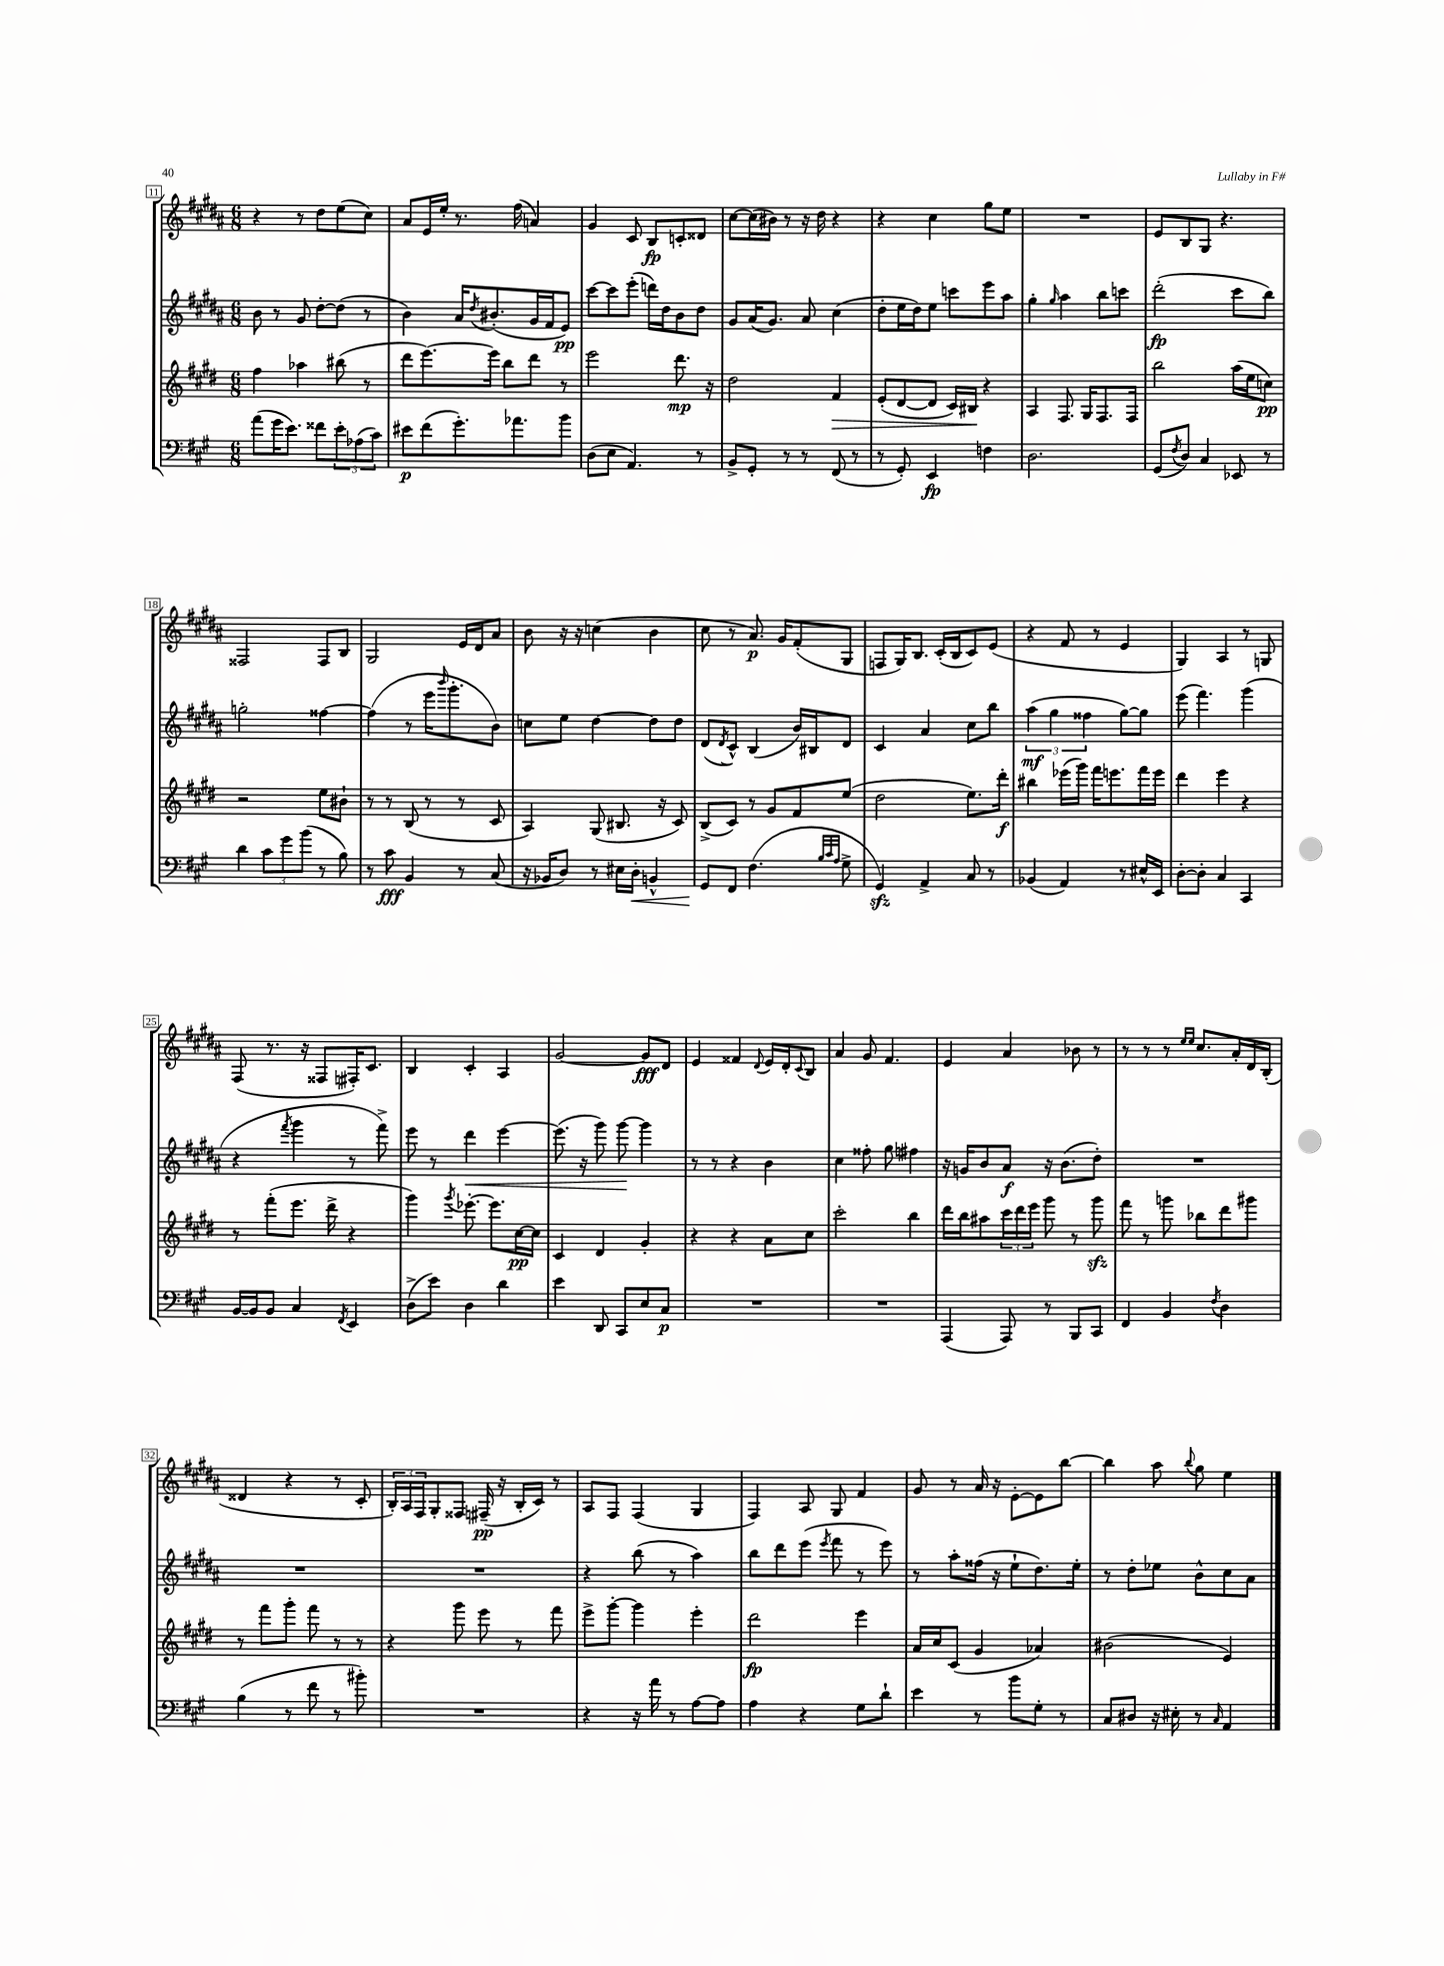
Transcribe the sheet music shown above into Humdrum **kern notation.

**kern	**kern	**kern	**kern
*staff4	*staff3	*staff2	*staff1
*clefF4	*clefG2	*clefG2	*clefG2
*k[f#c#g#]	*k[f#c#g#d#]	*k[f#c#g#d#a#]	*k[f#c#g#d#a#]
*M6/8	*M6/8	*M6/8	*M6/8
(8a\L	4ff#\	8b\	4r
16g#\K	.	8r	.
8.e\J)	.	.	.
.	4aa-\	8g#/	8r
8f##\L	.	[8dd#'\L	8dd#\L
12e'\	(8bb#\	(8dd#\]J	(8ee\
(12A-\	.	.	.
.	8r	8r	8cc#\J)
12c#\J)	.	.	.
=	=	=	=
8e#\L	8ddd#\L	4b\)	8a#/L
(8f#\	[8.eee\)	.	16e/L
.	.	.	16ee'/JJ
8.g#'\)	.	16a#/LK	8.r
.	.	8qdd#/	.
.	16eee\]Jk	(8.b#'/	.
.	8bb\L	.	.
8.a-\	.	.	(16ff#\
.	8ddd#\J	16g#/L	4a/)
.	.	16f#/J	.
8b\J	8r	8e/J)	.
=	=	=	=
(8D\L	2eee\	[8ccc#\L	4g#/
8E\J	.	8ccc#\]	.
4.AA/)	.	(8eee'\J	8c#/
.	.	16ddd\LL)	8B/L
.	.	16dd#\J	.
.	8.ddd#\	8b\	8c'/
8r	.	8dd#\J	8d##/J
.	16r	.	.
=	=	=	=
8BB^/L	2dd#\	8g#/L	[8cc#\L
8GG#'/J	.	(16a#/K	(16cc#\]L
.	.	8.g#/J)	16b#\JJ)
8r	.	.	8r
8r	.	8a#/	16r
.	.	.	16dd#\
(8FF#/	4f#/	(4cc#\	4r
8r	.	.	.
=	=	=	=
8r	(8e'/L	8dd#'\L	4r
8GG#'/)	[8d#/	16ee\L	.
.	.	16dd#\J)	.
4EE/	8d#/]J	8ee\J	4cc#\
.	16c#/LL)	8ccc\L	.
.	16B#/JJ	.	.
4F\	4r	8eee\	8gg#\L
.	.	8aa#\J	8ee\J
=	=	=	=
2.D\	4A/	4gg#'\	2.r
.	.	16qqgg#/	.
.	8.F#/	4aa#\	.
.	16G#/LK	.	.
.	8.F#/	8bb\L	.
.	.	8ccc\J	.
.	16F#/Jk	.	.
=	=	=	=
(8GG#/L	2bb\	(2ddd#'\	8e/L
8qF#/	.	.	.
8D/J)	.	.	8B/
4C#/	.	.	8G#/J
.	.	.	4.r
8EE-/	(16aa\LL	8ccc#\L	.
.	16ee\J	.	.
8r	8cc\J)	8bb\J)	.
=	=	=	=
4d\	2r	2gg'\	2F##/
12c#\L	.	.	.
12g#\	.	.	.
(12b\J	.	.	.
8r	8ee\L	[4ff##\	8F##/L
8B\)	8b#`\J	.	8B/J
=	=	=	=
8r	8r	(4ff##\]	2G#/
8c#\	8r	.	.
4BB/	(8B/	8r	.
.	8r	16eee\LK	.
.	.	16qqbbb/	.
.	.	8.ggg#'\	.
8r	8r	.	16e/LL
.	.	.	16d#/J
(8C#/	8c#/	8b\J)	8a#/J
=	=	=	=
16r	4A/)	8cc\L	8b\
16BB-/LK	.	.	.
8D/J)	.	8ee\J	16r
.	.	.	16r
8r	(8G#/	[4dd#\	(4cc\
16E#\LL	8.B#/	.	.
16D'\JJ	.	.	.
4BB^^/	.	8dd#\]L	4b\
.	16r	.	.
.	8c#/)	8dd#\J	.
=	=	=	=
8GG#/L	(8B^/L	(8d#/L	8cc#\
.	.	8qd#/	.
8FF#/J	8c#/J)	8c#^^/J)	8r
(4.F#\	8r	(4B/	8.a#/)
.	8g#/L	.	.
.	.	.	16g#/LK
.	8f#/	16b/LL)	(8f#'/
.	.	16B#/J	.
32qqB/LLL	.	.	.
32qqc#/	.	.	.
32qqA/JJJ	.	.	.
8G#^\	(8ee/J	8d#/J	8G#/J
=	=	=	=
4GG#/)	2dd#\	4c#/	8F/L
.	.	.	16G#/K)
.	.	.	8.B/J
4AA^/	.	4a#/	.
.	.	.	(16c#'/LL
.	.	.	16B/J
8C#/	8.ee\L)	8cc#\L	8c#/)
8r	.	8bb\J	(8e/J
.	16ddd#'\Jk	.	.
=	=	=	=
(4BB-/	4bb#\	(6aa#\	4r
.	.	6gg#\	.
4AA/)	(16eee-\LL	.	8f#/
.	16ggg#\JJ)	.	.
.	.	6ff##\	.
.	16fff#\LK	.	8r
.	8.eee\	.	.
8r	.	[8gg#\L)	4e/
16E#^^/LL	16fff#\L	8gg#\]J	.
16EE/JJ	16eee\JJ	.	.
=	=	=	=
[8D'\L	4ddd#\	(8eee\	4G#/)
8D'\]J	.	4.fff#\)	.
4C#/	4eee\	.	4A#/
4CC#/	4r	(4ggg#\	8r
.	.	.	8G/
=	=	=	=
[16BB/LL	8r	4r	(8F#/
16BB/]J	.	.	.
8BB/J	(8fff#'\L	.	8.r
.	.	8qfff#/	.
4C#/	8.eee\J	4ggg#\	.
.	.	.	16r
.	.	.	8F##/L
.	16ddd#^\	.	.
8qFF#/	.	.	.
4EE/	4r	8r	16F#'/K)
.	.	.	8.c#/J
.	.	8fff#^\)	.
=	=	=	=
(8D^\L	4ggg#\)	8eee\	4B/
8e\J)	.	8r	.
.	8qggg#/	.	.
4D\	[8.eee-'\	4ddd#\	4c#'/
.	8.eee-\]L	.	.
4d\	.	[4eee\	4A#/
.	[16cc#\L	.	.
.	16cc#\]JJ	.	.
=	=	=	=
4e\	4c#/	(8.eee\]	[2g#/
.	.	16r	.
8DD/	4d#/	8ggg#\)	.
8CC#/L	.	[8ggg#\	.
8E/	4g#'/	4ggg#\]	8g#/]L
8C#/J	.	.	8d#/J
=	=	=	=
2.r	4r	8r	4e/
.	.	8r	.
.	4r	4r	4f##/
.	.	.	8qqd#/
.	8a\L	4b\	16e/LL
.	.	.	16d#'/J
.	.	.	8qqc#/
.	8cc#\J	.	8B/J
=	=	=	=
2.r	2ccc#'\	4cc#\	4a#/
.	.	8ff##'\	8g#/
.	.	8gg#\	4.f#/
.	4bb\	4ff#\	.
=	=	=	=
(4AAA/	16ddd#\LL	16r	4e/
.	16bb\J	16g/LK	.
.	8aa#\	8b/	.
8AAA/)	24ccc#\L	8a#/J	4a#/
.	24ddd#\	.	.
.	24eee\JJ	.	.
8r	8ggg#\	16r	.
.	.	(8.b\L	.
8BBB/L	8r	.	8b-\
8CC#/J	8ggg#\	8dd#'\J)	8r
=	=	=	=
4FF#/	8fff#\	2.r	8r
.	8r	.	8r
4BB/	8ggg\	.	8r
.	.	.	16qqee/LL
.	.	.	16qqee/JJ
.	8bb-\L	.	8.cc#/L
8qF#/	.	.	.
4D\	8ddd#\	.	.
.	.	.	16a#'/L
.	8ggg#\J	.	16d#/
.	.	.	(16B'/JJ
=	=	=	=
(4B\	8r	2.r	4d##/
.	8fff#\L	.	.
8r	8ggg#'\J	.	4r
8f#\	8fff#\	.	.
8r	8r	.	8r
8b#'\)	8r	.	8c#'/
=	=	=	=
2.r	4r	2.r	24B'/LL)
.	.	.	24A#/
.	.	.	24F#/J
.	.	.	8G#'/
.	8ggg#\	.	8F##/J
.	8eee\	.	(16F#~/
.	.	.	16r
.	8r	.	16B'/LL
.	.	.	16c#/JJ)
.	8fff#\	.	8r
=	=	=	=
4r	8eee^\L	4r	8A#/L
.	[8ggg#'\J	.	8F#/J
16r	4ggg#\]	(8bb\	(4F#/
16a\	.	.	.
8r	.	8r	.
[8A\L	4eee'\	4aa#\)	4G#/
8A\]J	.	.	.
=	=	=	=
4A\	2ddd#\	8bb\L	4F#/)
.	.	8ddd#\	.
4r	.	(8eee\J	8A#/
.	.	8qeee/	.
.	.	8fff#\	8G#/
8G#\L	4eee\	8r	4f#/
8d`\J	.	8eee\)	.
=	=	=	=
4e\	16a/LL	8r	8g#/
.	16cc#/J	.	.
.	(8c#/J	8aa#'\L	8r
8r	4g#/	(16ff##\Jk	16a#/
.	.	16r	16r
8b\L	.	8ee`\L	[8e'\L
8G#'\J	4a-/)	8.dd#\)	8e\]
8r	.	.	[8bb\J
.	.	16ee'\Jk	.
=	=	=	=
8C#/L	(2b#\	8r	4bb\]
8D#/J	.	8dd#'\L	.
16r	.	8ee-\J	8aa#\
16E#'\	.	.	.
.	.	.	8qqbb/
8r	.	8b^^\L	8gg#\
16qqC#/	.	.	.
4AA/	4e/)	8cc#\	4ee\
.	.	8a#\J	.
==	==	==	==
*-	*-	*-	*-
